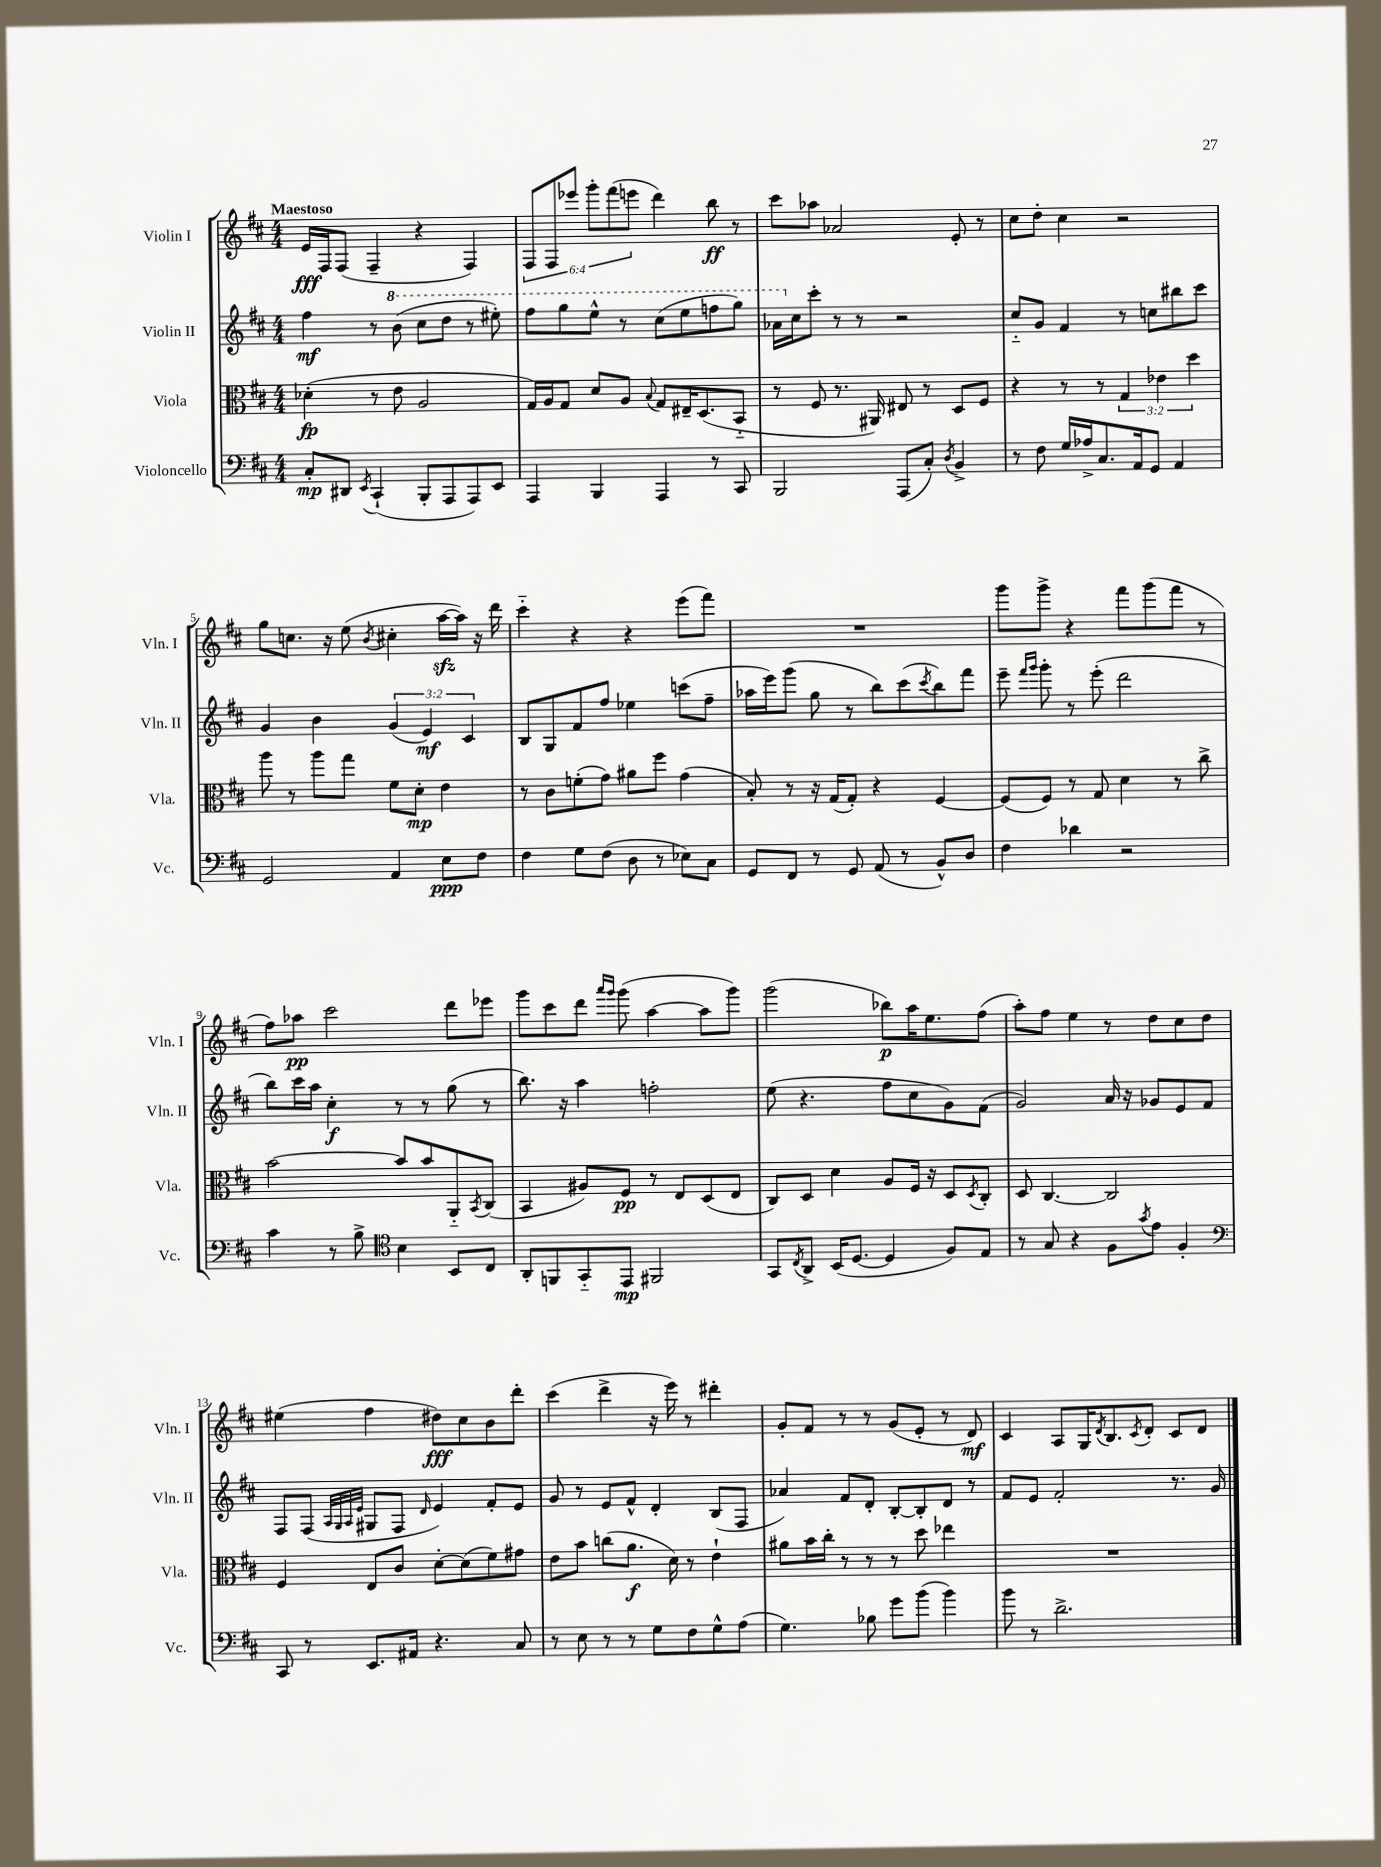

**kern	**kern	**kern	**kern
*staff4	*staff3	*staff2	*staff1
*clefF4	*clefC3	*clefG2	*clefG2
*k[f#c#]	*k[f#c#]	*k[f#c#]	*k[f#c#]
*M4/4	*M4/4	*M4/4	*M4/4
8C#'	(4d-'	4ff#	16e
.	.	.	16F#
8DD#	.	.	(8F#
8qEE	.	.	.
(4CC#`	8r	8r	4F#~
.	8e	(8bb	.
8BBB'	2A	8ccc#	4r
8AAA	.	8ddd	.
8AAA)	.	8r	4F#)
8EE	.	8eee#')	.
=	=	=	=
4AAA	16G)	8fff#	12F#
.	16A	.	.
.	.	.	12F#
.	8G	8ggg	.
.	.	.	12eee-
4BBB	8d	8eee^^	12ggg'
.	.	.	(12fff#
.	8A	8r	.
.	.	.	12eee
.	8qqB	.	.
4AAA	8G	(8ccc#	4ddd)
.	16E#~	8eee	.
.	(8.D	.	.
8r	.	8fff	8bb
8CC#	8BB'~	8ggg)	8r
=	=	=	=
2BBB	8r	16aa-	8ccc#
.	.	16cc#	.
.	8F#	8ccc#'	8aa-
.	8.r	8r	2a-
.	.	8r	.
.	16AA#)	.	.
(8AAA	8E#	2r	.
8C#')	8r	.	.
8qD	.	.	.
4BB^	8D	.	8e'
.	8F#	.	8r
=	=	=	=
8r	4r	8cc#'~	8cc#
8F#	.	8g	8dd'
16G	8r	4f#	4cc#
16A-^	.	.	.
8.C#	8r	.	.
.	6G	8r	2r
16AA	.	.	.
8GG	.	8cc	.
.	6e-	.	.
4AA	.	8bb#	.
.	6dd	.	.
.	.	8ccc#	.
=	=	=	=
2GG	8aa	4g	8gg
.	8r	.	8.cc
.	8aa	4b	.
.	.	.	16r
.	8gg	.	(8ee
.	.	.	8qb
4AA	8f#	(6g	4cc#'
.	8d'	.	.
.	.	6e)	.
8E	4e	.	[16aa
.	.	.	16aa])
.	.	6c#	.
8F#	.	.	16r
.	.	.	16ddd
=	=	=	=
4F#	8r	8B	4ccc#'~
.	8c#	8G	.
8G	(8f'	8f#	4r
(8F#	8g)	8ff#	.
8D	8a#	4ee-	4r
8r	8ff#	.	.
8E-)	(4g	(8ccc	(8eee
8C#	.	8ff#~	8fff#)
=	=	=	=
8GG	8B')	16aa-	1r
.	.	16eee)	.
8FF#	8r	(8ggg	.
8r	16r	8gg	.
.	(16G	.	.
8GG	8G')	8r	.
(8AA	4r	8bb)	.
8r	.	(8ccc#	.
.	.	8qccc#	.
8BB^^)	[4F#	8bb)	.
8D	.	8fff#	.
=	=	=	=
4F#	(8F#]	8eee~	8ggg
.	.	16qqfff#	.
.	.	16qqggg	.
.	8F#)	8ggg'	8ggg^
4d-	8r	8r	4r
.	8G	(8eee'	.
2r	4d	2ddd	8fff#
.	.	.	(8ggg
.	8r	.	8fff#
.	8cc#^	.	8r
=	=	=	=
4c#	[2b	8bb)	8ff#)
.	.	16ccc#	8aa-
.	.	16aa	.
8r	.	4cc#'	2ccc#
8B^	.	.	.
*clefC4	*	*	*
4B	8b]	8r	.
.	8b	8r	.
8BB	8AA'~	(8gg	8ddd
.	8qBB	.	.
8C#	(8C#	8r	8eee-
=	=	=	=
8AA'	4BB	8.bb)	8ggg
8FF	.	.	8ccc#
.	.	16r	.
8GG'~	8A#)	4aa	8ddd
.	.	.	16qqaaa
.	.	.	16qqggg
8EE	8F#	.	(8ggg
2FF#	8r	2ff'	[4aa
.	8E	.	.
.	(8D	.	8aa]
.	8E	.	8ggg)
=	=	=	=
8GG	8C#)	(8ee	(2ggg
8qC#	.	.	.
8AA^	8D	4.r	.
(16BB	4d	.	.
[8.D	.	.	.
4D]	8A	8ff#	8bb-)
.	16F#	8cc#	16aa
.	16r	.	8.ee
8F#)	8D	8g)	.
.	8qD	.	.
8E	8C#'	(8f#	(8ff#
=	=	=	=
8r	8D	2g)	8aa')
8G	[4.C#	.	8ff#
4r	.	.	4ee
8F#	2C#]	16a	8r
.	.	16r	.
8qg	.	.	.
8e	.	8g-	8dd
4F#'	.	8e	8cc#
.	.	8f#	8dd
=	=	=	=
*clefF4	*	*	*
8CC#	4F#	8F#	(4ee#
8r	.	(8F#	.
.	.	32qqA	.
.	.	32qqG	.
.	.	32qqA	.
.	.	32qqe	.
8.EE	8E	8G#	4ff#
.	8c#	8F#	.
16AA#	.	.	.
.	.	16qqd	.
4.r	[8d'	4e)	8dd#)
.	(8d]	.	8cc#
.	8f#)	8f#'	8b
8C#	8g#	8e	8ddd'
=	=	=	=
8r	8e	8g	(4ccc#
8E	8b	8r	.
8r	(8cc	8e	4ddd^
8r	8.a	8f#^^	.
8G	.	4d'	16r
.	16d)	.	16eee)
8F#	8r	.	8r
8G^^	4e`	(8B	4ddd#'
(8A	.	8F#	.
=	=	=	=
4.G)	8a#	4a-)	8g'
.	16b	.	8f#
.	16cc#'	.	.
.	8r	8f#	8r
8B-	8r	8d'	8r
8g	8r	[8B'	(8g
(8b	8dd	8B']	8e'
4b)	4ee-	8d	8r
.	.	8r	8d)
=	=	=	=
8b	1r	8f#	4c#
8r	.	8e	.
2.d^	.	2f#'	8A
.	.	.	16G
.	.	.	8qd
.	.	.	8.B
.	.	.	8qc#
.	.	.	8d'
.	.	8.r	8c#
.	.	.	8d
.	.	16g	.
==	==	==	==
*-	*-	*-	*-
